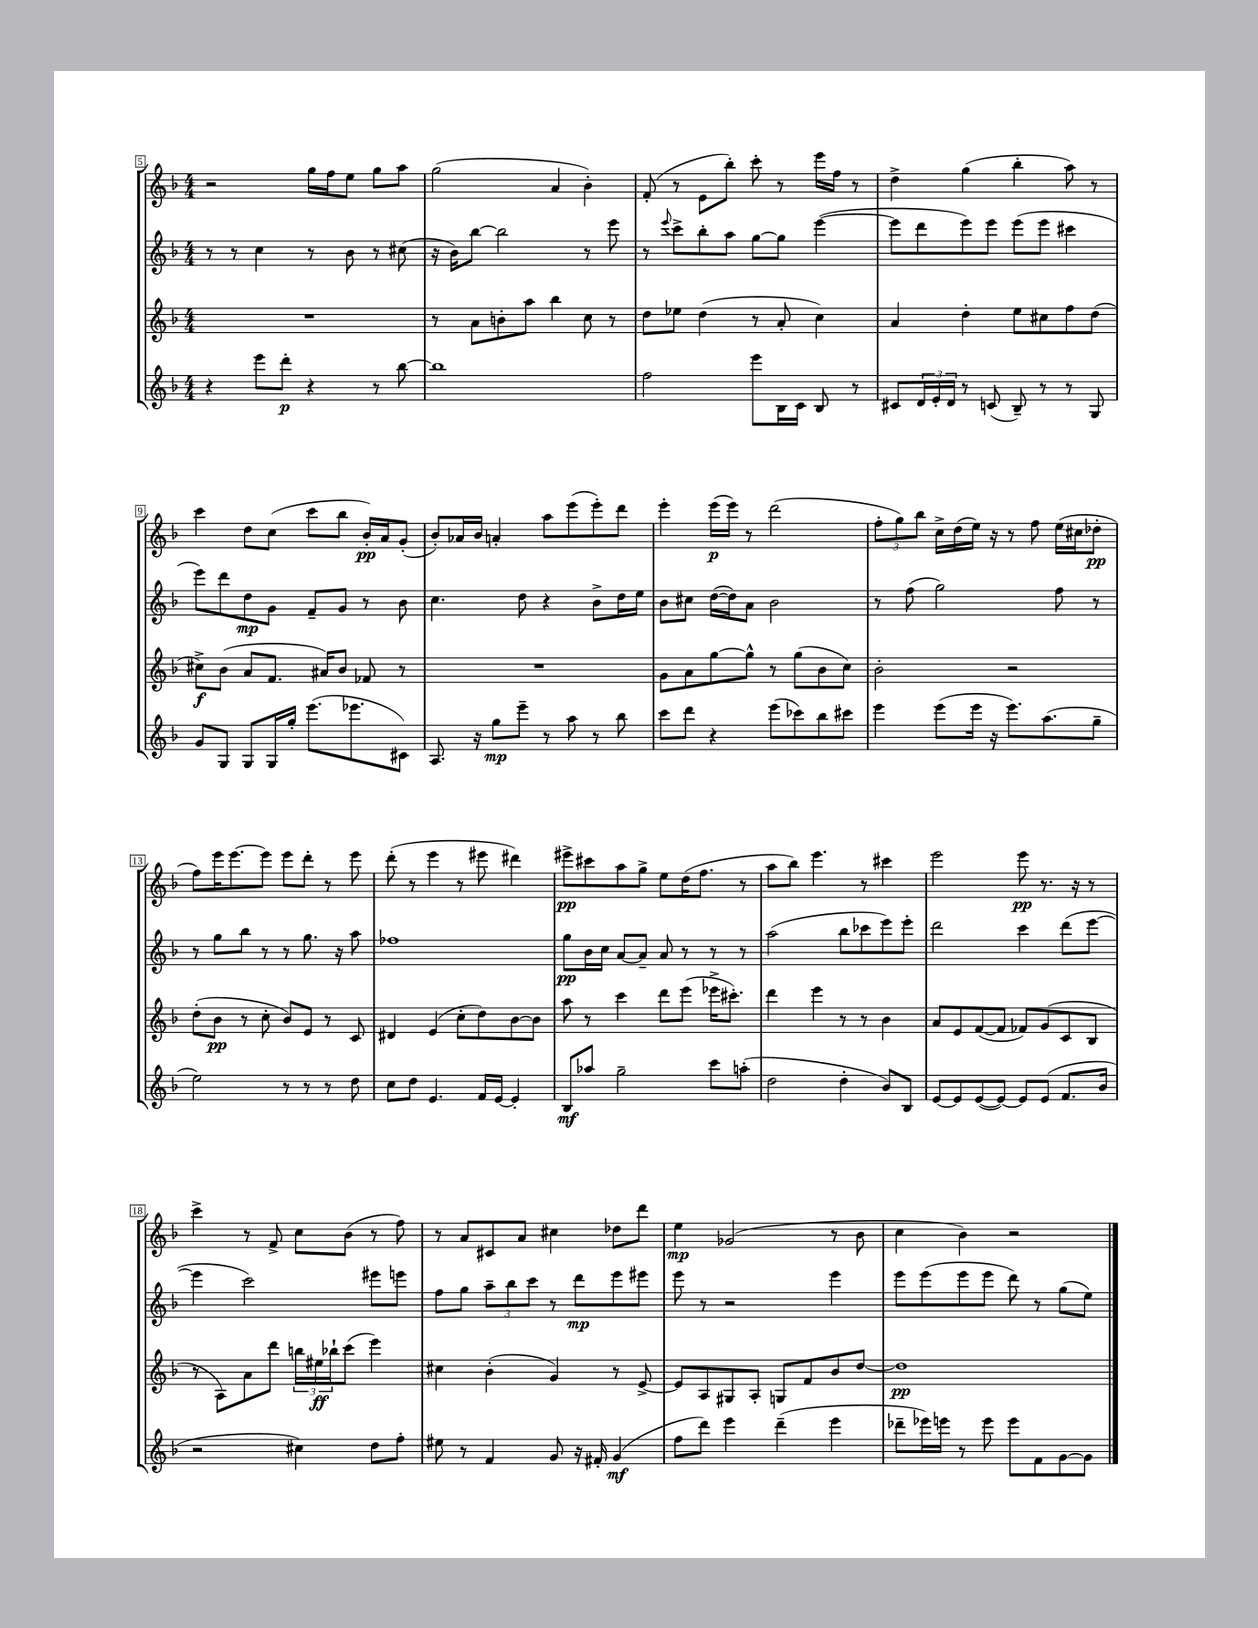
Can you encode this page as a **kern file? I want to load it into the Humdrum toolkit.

**kern	**kern	**kern	**kern
*staff4	*staff3	*staff2	*staff1
*clefG2	*clefG2	*clefG2	*clefG2
*k[b-]	*k[b-]	*k[b-]	*k[b-]
*M4/4	*M4/4	*M4/4	*M4/4
4r	1r	8r	2r
.	.	8r	.
8eee	.	4cc	.
8ddd'	.	.	.
4r	.	8r	16gg
.	.	.	16ff
.	.	8b-	8ee
8r	.	8r	8gg
[8bb-	.	(8cc#	8aa
=	=	=	=
1bb-]	8r	16r	(2gg
.	.	16b-)	.
.	8a	[8bb-	.
.	8b'	2bb-]	.
.	8aa	.	.
.	4bb-	.	4a
.	8cc	8r	4b-')
.	8r	8eee	.
=	=	=	=
2ff	8dd	8r	(8f'
.	.	8qqeee	.
.	8ee-	8ccc^	8r
.	(4dd	8bb-'	8e
.	.	8aa	8bb-')
8eee	8r	[8gg	8ccc'
16B-	8a'	8gg]	8r
16c	.	.	.
8B-	4cc)	([4eee	16eee
.	.	.	16ff
8r	.	.	8r
=	=	=	=
8c#	4a	8eee]	4dd^
24d	.	8ddd	.
24e'	.	.	.
24d	.	.	.
8r	4dd'	8eee)	(4gg
(8c	.	8eee	.
8B-~)	8ee	(8eee	4bb-'
8r	8cc#	8eee	.
8r	8ff	4ccc#	8aa)
8G	(8dd	.	8r
=	=	=	=
8g	8cc#^)	8eee)	4ccc
8G	(8b-	8ddd	.
8G	8a	8dd	8dd
16G	8.f	8g	(8cc
16gg'	.	.	.
(8.eee	.	8f~	8ccc
.	16a#)	.	.
.	8b-	8g	8bb-
8.eee-	.	.	.
.	8f-	8r	16b-')
.	.	.	16a
8c#)	8r	8b-	(8g'
=	=	=	=
8.A	1r	4.cc	8b-')
.	.	.	16a-
16r	.	.	16b-
8gg	.	.	4a'
8eee~	.	8dd	.
8r	.	4r	8aa
8aa	.	.	(8eee
8r	.	8b-^	8eee')
8bb-	.	16dd	8ddd
.	.	16ee	.
=	=	=	=
8ccc	8g	8b-	4eee'
8ddd	8a	8cc#	.
4r	[8gg	([16dd	(16eee
.	.	16dd])	16eee)
.	8gg^^]	8a	8r
(8eee	8r	2b-	(2ddd
8ccc-)	(8gg	.	.
8bb-	8b-	.	.
8ccc#	8cc)	.	.
=	=	=	=
4eee	2b-'	8r	12ff'
.	.	.	12gg)
.	.	(8ff	.
.	.	.	12bb-
(8eee	.	2gg)	16cc^
.	.	.	(16dd
16eee	.	.	16ee)
16r	.	.	16r
8.eee)	2r	.	8r
.	.	.	8ff
(8.aa	.	.	.
.	.	8ff	(16ee
.	.	.	16cc#
8gg~	.	8r	8dd-'
=	=	=	=
2ee)	(8dd'	8r	8ff)
.	8b-	8gg	16eee
.	.	.	[8.eee
.	8r	8bb-	.
.	8cc'	8r	8eee]
8r	8b-)	8r	8eee
8r	8e	8.gg	8ddd'
8r	8r	.	8r
.	.	16r	.
8dd	8c	8aa	8eee
=	=	=	=
8cc	4d#	1ff-	(8ddd'
8dd	.	.	8r
4.e	(4e	.	4eee
.	8cc'	.	8r
16f	8dd)	.	8eee#
[16e	.	.	.
4e']	[8b-	.	4ddd#)
.	8b-]	.	.
=	=	=	=
8B-	8aa	8gg	8eee#^
8aa-	8r	16b-	8ccc#
.	.	16cc	.
2gg~	4ccc	[8a	8aa
.	.	8a~]	8gg^
.	8ddd	8a	8ee
.	(8eee	8r	(16dd
.	.	.	8.ff
8ccc	16eee-^	8r	.
.	8.ccc#')	.	.
(8aa'	.	8r	8r
=	=	=	=
2dd	4ddd	(2aa	8aa
.	.	.	8bb-)
.	4eee	.	4.eee
4dd'	8r	8bb-	.
.	8r	8ccc-	8r
8b-)	4b-	8eee)	4ccc#
8B-	.	8eee'	.
=	=	=	=
[8e	8a	2ddd	2eee
8e]	8e	.	.
([8e	([8f	.	.
8e_)	8f]	.	.
8e]	8f-)	4ccc	8eee
(8e	(8g	.	8.r
8.f	8c	(8ddd	.
.	.	.	16r
.	8B-	[8eee	8r
16b-	.	.	.
=	=	=	=
2r	8r	4eee]	4ccc^
.	8A)	.	.
.	8a	2ccc)	8r
.	8ddd	.	8f^
4cc#)	24bb	.	8cc
.	24ee#	.	.
.	24bb-`	.	.
.	(8ccc	.	(8b-
8dd	4eee)	8eee#	8r
8ff'	.	8eee	8ff)
=	=	=	=
8ee#	4cc#	8ff	8r
8r	.	8gg	8a
4f	(4b-'	12aa~	8c#
.	.	12bb-	.
.	.	.	8a
.	.	12ccc	.
8g	4g)	8r	4cc#
16r	.	8ddd	.
16f#'	.	.	.
(4g	8r	8eee	8dd-
.	[8e^	8eee#	8ddd
=	=	=	=
8ff	8e]	8eee	4ee
8ddd)	8A	8r	.
4eee	8G#	2r	(2g-
.	8A'	.	.
(4ddd~	8G	.	.
.	8f	.	.
4eee	8b-	4eee	8r
.	[8dd	.	8b-
=	=	=	=
8ddd-~	1dd]	8eee	4cc
16eee-)	.	(8eee	.
16eee	.	.	.
8r	.	8eee	4b-)
8eee	.	8eee	.
8eee	.	8ddd)	2r
8f	.	8r	.
[8g	.	(8gg	.
8g]	.	8ee)	.
==	==	==	==
*-	*-	*-	*-
